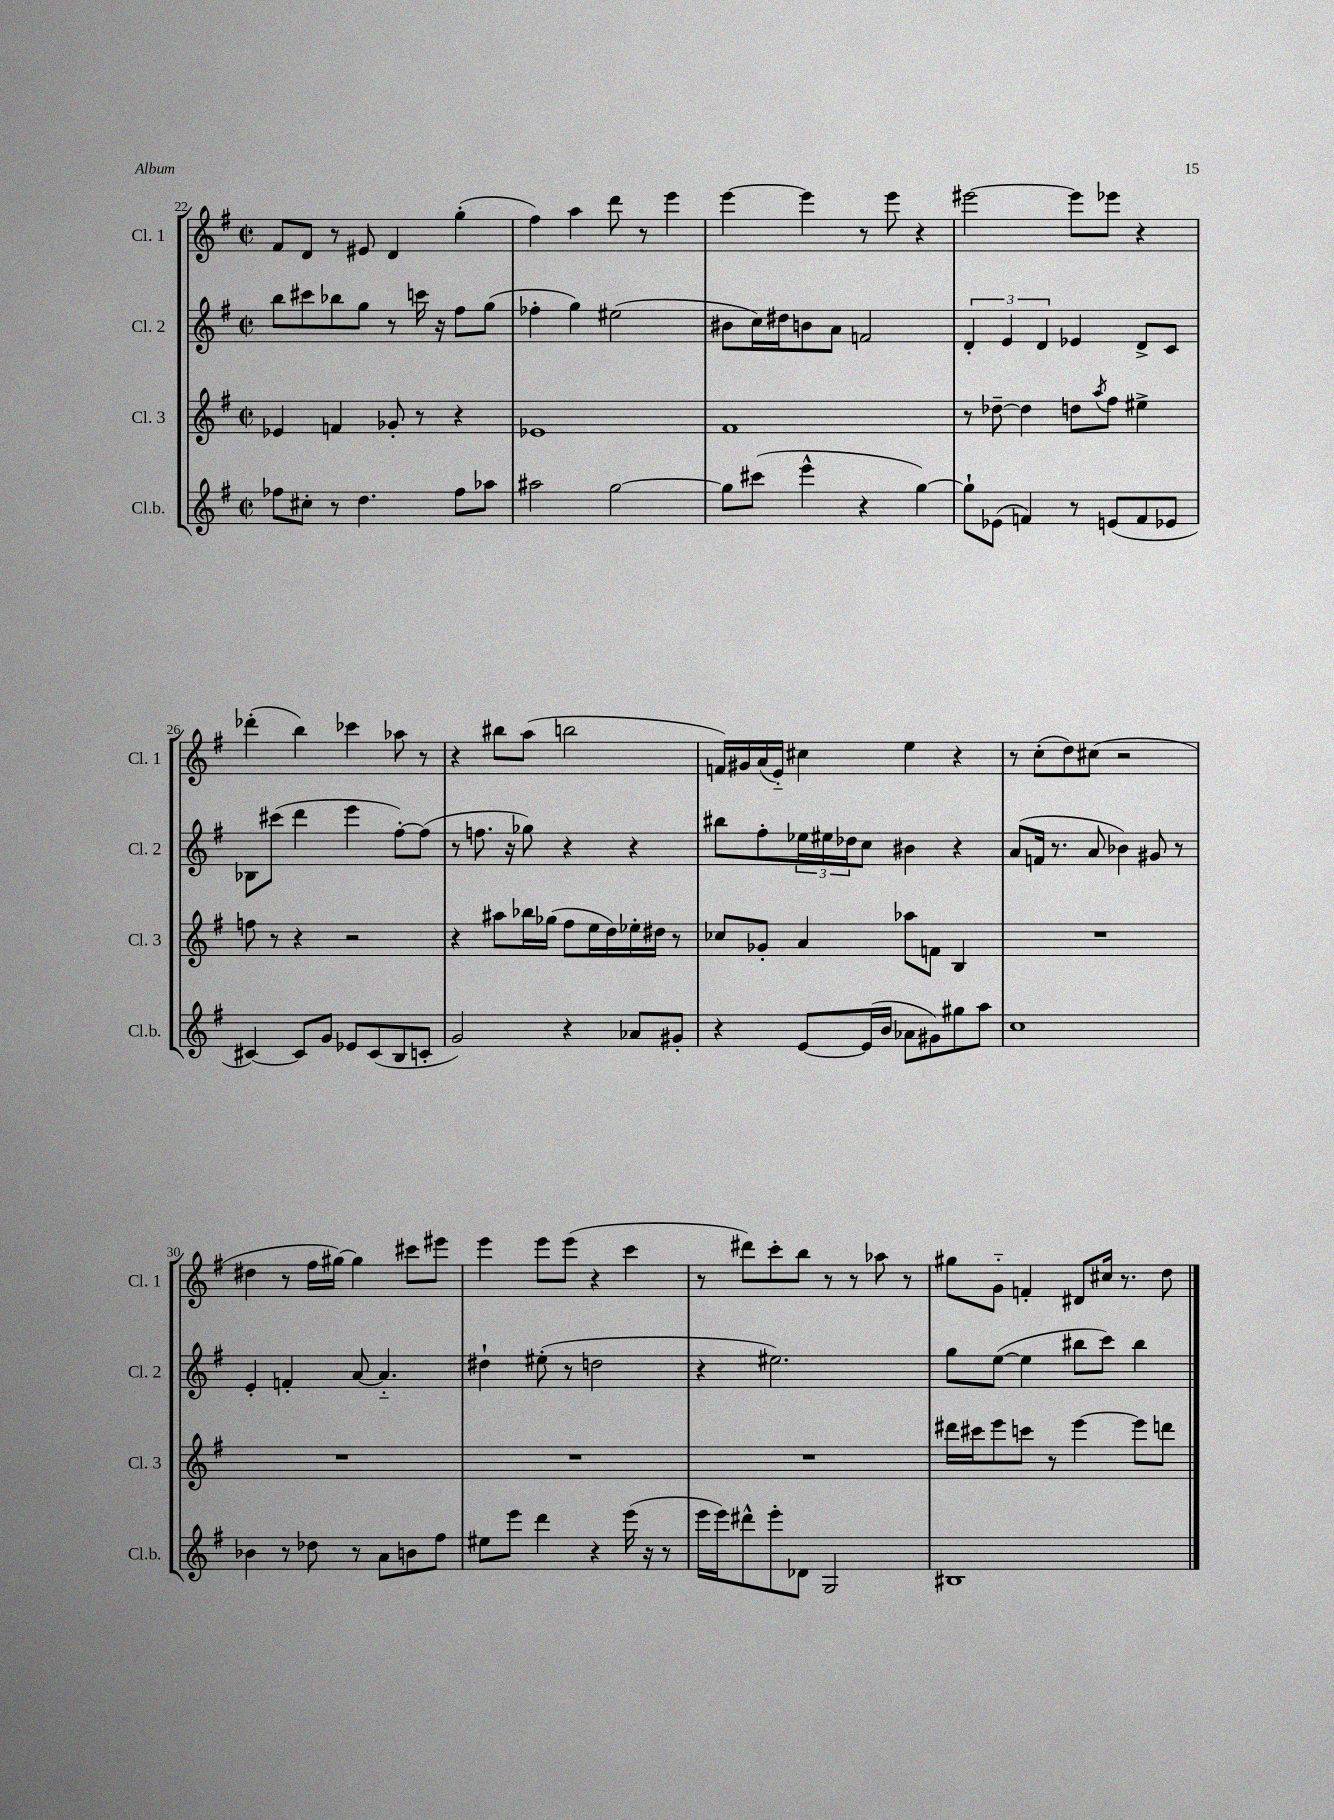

**kern	**kern	**kern	**kern
*staff4	*staff3	*staff2	*staff1
*clefG2	*clefG2	*clefG2	*clefG2
*k[f#]	*k[f#]	*k[f#]	*k[f#]
*M2/2	*M2/2	*M2/2	*M2/2
*met(c|)	*met(c|)	*met(c|)	*met(c|)
8ff-\L	4e-/	8bb\L	8f#/L
8cc#'\J	.	8ccc#\	8d/J
8r	4f/	8bb-\	8r
4.dd\	.	8gg\J	8e#/
.	8g-'/	8r	4d/
.	8r	16ccc\	.
.	.	16r	.
8ff-\L	4r	8ff#\L	(4gg'\
8aa-\J	.	(8gg\J	.
=	=	=	=
2aa#\	1e-	4ff-'\	4ff#\)
.	.	4gg\)	4aa\
[2gg\	.	(2ee#\	8ddd\
.	.	.	8r
.	.	.	4eee\
=	=	=	=
8gg\]L	1f#	8b#\L	[4eee\
(8ccc#\J	.	16cc\L)	.
.	.	16dd#\J	.
4eee^^\	.	8b\	4eee\]
.	.	8a\J	.
4r	.	2f/	8r
.	.	.	8eee\
[4gg\)	.	.	4r
=	=	=	=
8gg`\]L	8r	6d'/	[2eee#\
(8e-\J	[8dd-~\	.	.
.	.	6e/	.
4f/)	4dd-\]	.	.
.	.	6d/	.
8r	8dd\L	4e-/	8eee#\]L
.	8qaa/	.	.
(8e/L	8ff#\J	.	8eee-\J
8f/	4ee#^\	8d^/L	4r
8e-/J	.	8c/J	.
=	=	=	=
[4c#/)	8ff\	8B-\L	(4ddd-'\
.	8r	(8ccc#\J	.
8c#/]L	4r	4ddd\	4bb\)
8g/J	.	.	.
8e-/L	2r	4eee\	4ccc-\
(8c#/	.	.	.
8B/	.	[8ff#'\L)	8aa-\
8c'/J	.	(8ff#\]J	8r
=	=	=	=
2g/)	4r	8r	4r
.	.	8.ff\	.
.	8aa#\L	.	8bb#\L
.	.	16r	.
.	16bb-\L	8gg-\)	(8aa\J
.	(16gg-\JJ	.	.
4r	8ff#\L	4r	2bb\
.	16ee\L	.	.
.	16dd\)	.	.
8a-/L	16ee-'\	4r	.
.	16dd#\JJ	.	.
8g#'/J	8r	.	.
=	=	=	=
4r	8cc-/L	8bb#\L	16f/LL)
.	.	.	16g#/
.	8g-'/J	8ff#'\	(16a/
.	.	.	16e'~/JJ)
[8e/L	4a/	24ee-\L	4cc#\
.	.	24ee#\	.
.	.	24dd-\J	.
(16e/]L	.	8cc\J	.
16b/JJ	.	.	.
8a-\L	8aa-\L	4b#\	4ee\
8g#\)	8f\J	.	.
8gg#\	4B/	4r	4r
8aa\J	.	.	.
=	=	=	=
1cc	1r	(8a/L	8r
.	.	16f/Jk	(8cc'\L
.	.	8.r	.
.	.	.	8dd\)
.	.	8a/	(8cc#\J
.	.	4b-\)	2r
.	.	8g#/	.
.	.	8r	.
=	=	=	=
4b-\	1r	4e'/	4dd#\
8r	.	4f'/	8r
8dd-\	.	.	16ff#\LL
.	.	.	[16gg#\JJ)
8r	.	[8a/	4gg#\]
8a\L	.	4.a'~/]	.
8b\	.	.	8ccc#\L
8ff#\J	.	.	8eee#\J
=	=	=	=
8ee#\L	1r	4dd#`\	4eee\
8eee\J	.	.	.
4ddd\	.	(8ee#'\	8eee\L
.	.	8r	(8eee\J
4r	.	2dd\	4r
(16eee\	.	.	4ccc\
16r	.	.	.
8r	.	.	.
=	=	=	=
16eee\LL	1r	4r	8r
16eee\J)	.	.	.
8ddd#^^\	.	.	8ddd#\L)
8eee'\	.	2.ee#\)	8ccc'\
8d-\J	.	.	8bb\J
2G/	.	.	8r
.	.	.	8r
.	.	.	8aa-\
.	.	.	8r
=	=	=	=
1B#	16ddd#\LL	8gg\L	8gg#\L
.	16ccc#\J	.	.
.	8eee\	([8ee\J	8g'~\J
.	8ccc\J	4ee\]	4f'/
.	8r	.	.
.	[4eee\	8bb#\L	8d#/L
.	.	8ccc\J)	16cc#/Jk
.	.	.	8.r
.	8eee\]L	4bb#\	.
.	8ddd\J	.	8dd\
==	==	==	==
*-	*-	*-	*-
